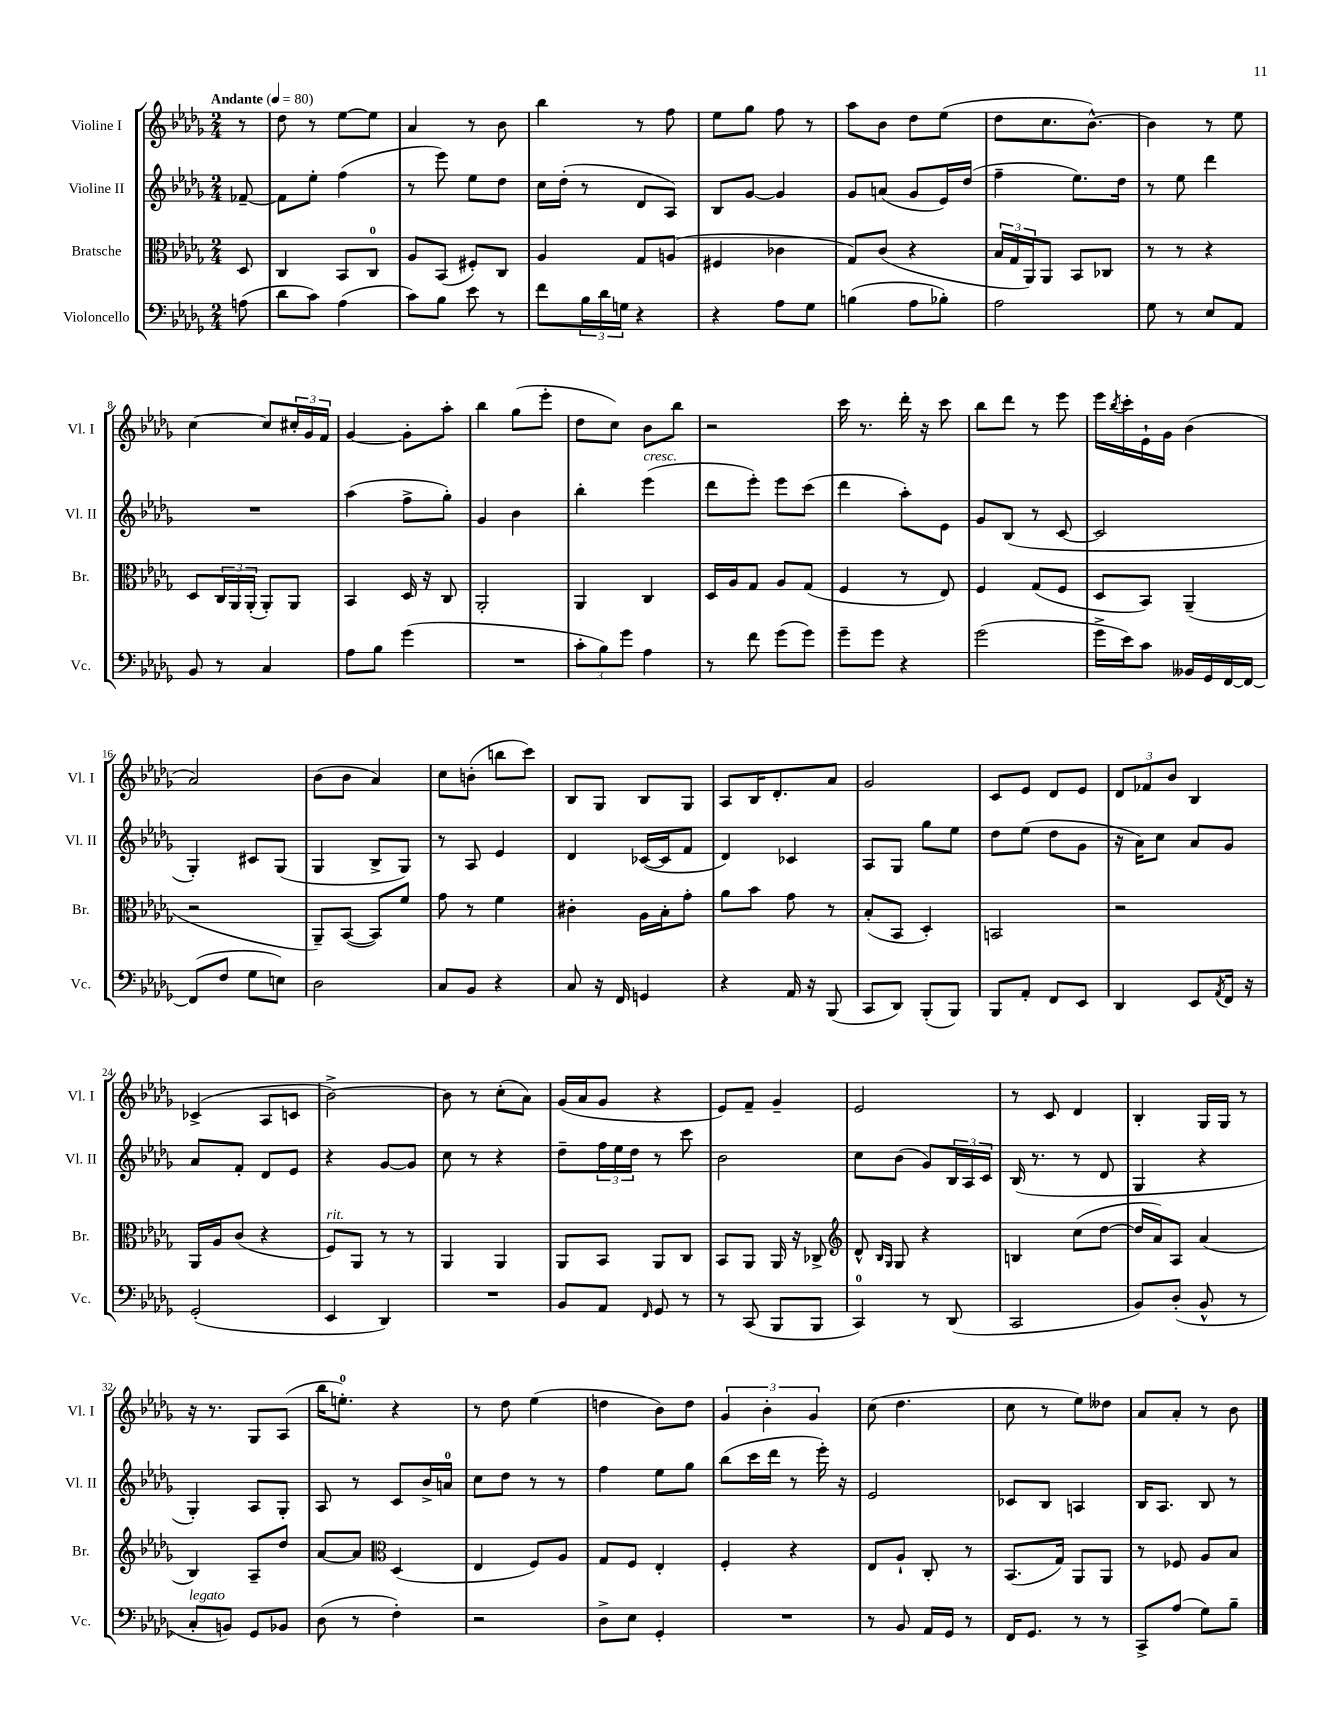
<<
\new StaffGroup <<
\new Staff = "s0" \with { instrumentName = "Violine I" shortInstrumentName = "Vl. I" } {
    \clef treble \key des \major \numericTimeSignature \time 2/4 \partial 8 \tempo "Andante" 4 = 80
    r8 |
    des''8 r8 ees''8~ ees''8 |
    aes'4 r8 bes'8 |
    bes''4 r8 f''8 |
    ees''8 ges''8 f''8 r8 |
    aes''8 bes'8 des''8 ees''8( |
    des''8 c''8. bes'8.~-^) |
    bes'4 r8 ees''8 |
    c''4~ c''8 \tuplet 3/2 { cis''16-. ges'16 f'16 } |
    ges'4~ ges'8-. aes''8-. |
    bes''4 ges''8( ees'''8-. |
    des''8 c''8) bes'8 bes''8 |
    r2 |
    c'''16 r8. des'''16-. r16 c'''8 |
    bes''8 des'''8 r8 ees'''8 |
    ees'''16 \acciaccatura { bes''8 } c'''16-. ees'16-! ges'16 bes'4( |
    aes'2) |
    bes'8( bes'8 aes'4) |
    c''8 b'8-.( b''8 c'''8) |
    bes8 ges8 bes8 ges8 |
    aes8 bes16 des'8.-. aes'8 |
    ges'2 |
    c'8 ees'8 des'8 ees'8 |
    \tuplet 3/2 { des'8 fes'8 bes'8 } bes4 |
    ces'4->( aes8 c'8 |
    bes'2~->) |
    bes'8 r8 c''8-.( aes'8) |
    ges'16( aes'16 ges'8 r4 |
    ees'8) f'8-- ges'4-- |
    ees'2 |
    r8 c'8 des'4 |
    bes4-. ges16 ges16 r8 |
    r16 r8. ges8 aes8( |
    bes''16 e''8.-0-.) r4 |
    r8 des''8 ees''4( |
    d''4 bes'8) d''8 |
    \tuplet 3/2 { ges'4 bes'4-. ges'4 } |
    c''8( des''4. |
    c''8 r8 ees''8) deses''8 |
    aes'8 aes'8-. r8 bes'8 \bar "|." |
}
\new Staff = "s1" \with { instrumentName = "Violine II" shortInstrumentName = "Vl. II" } {
    \clef treble \key des \major \numericTimeSignature \time 2/4 \partial 8
    fes'8~-- |
    fes'8 ees''8-. f''4( |
    r8 ees'''8) ees''8 des''8 |
    c''16 des''16-.( r8 des'8 aes8) |
    bes8 ges'8~ ges'4 |
    ges'8 a'8( ges'8 ees'16) des''16( |
    f''4-- ees''8.) des''16 |
    r8 ees''8 des'''4 |
    R2 |
    aes''4( f''8-> ges''8-.) |
    ges'4 bes'4 |
    bes''4-. ees'''4^\markup { \italic "cresc." }( |
    des'''8 ees'''8-.) ees'''8 c'''8( |
    des'''4 aes''8-.) ees'8 |
    ges'8 bes8( r8 c'8~ |
    c'2 |
    ges4-.) cis'8 ges8( |
    ges4 bes8-> ges8) |
    r8 aes8 ees'4 |
    des'4 ces'16~( ces'16 f'8 |
    des'4) ces'4 |
    aes8 ges8 ges''8 ees''8 |
    des''8 ees''8( des''8 ges'8 |
    r16 aes'16) c''8 aes'8 ges'8 |
    aes'8 f'8-. des'8 ees'8 |
    r4 ges'8~ ges'8 |
    c''8 r8 r4 |
    des''8-- \tuplet 3/2 { f''16 ees''16 des''16 } r8 c'''8 |
    bes'2 |
    c''8 bes'8( ges'8) \tuplet 3/2 { bes16 aes16 c'16 } |
    bes16( r8. r8 des'8 |
    ges4 r4 |
    ges4-.) aes8 ges8-. |
    aes8 r8 c'8 bes'16-> a'16-0 |
    c''8 des''8 r8 r8 |
    f''4 ees''8 ges''8 |
    bes''8( c'''16 des'''16 r8 ees'''16-.) r16 |
    ees'2 |
    ces'8 bes8 a4 |
    bes16 aes8. bes8 r8 \bar "|." |
}
\new Staff = "s2" \with { instrumentName = "Bratsche" shortInstrumentName = "Br." } {
    \clef alto \key des \major \numericTimeSignature \time 2/4 \partial 8
    des8 |
    c4 bes,8 c8-0 |
    aes8 bes,8( fis8-.) c8 |
    aes4 ges8 a8( |
    fis4 ces'4 |
    ges8) c'8( r4 |
    \tuplet 3/2 { bes16 ges16 aes,16) } aes,8 bes,8 ces8 |
    r8 r8 r4 |
    des8 \tuplet 3/2 { c16 aes,16 aes,16-.( } aes,8-.) aes,8 |
    bes,4 des16 r16 c8 |
    aes,2-. |
    aes,4 c4 |
    des16 aes16 ges8 aes8 ges8( |
    f4 r8 ees8) |
    f4 ges8( f8 |
    des8 bes,8) aes,4--( |
    r2 |
    aes,8--) bes,8~( bes,8) f'8 |
    ges'8 r8 f'4 |
    cis'4-. aes16 bes16-. ges'8-. |
    aes'8 bes'8 ges'8 r8 |
    bes8-.( bes,8 des4-.) |
    b,2 |
    r2 |
    aes,16 aes16 c'8( r4 |
    f8^\markup { \italic "rit." }) aes,8 r8 r8 |
    aes,4 aes,4 |
    aes,8 bes,8 aes,8 c8 |
    bes,8 aes,8 aes,16 r16 ces8-> |
    \clef treble des'8-^ \grace { bes16 ges16 } ges8 r4 |
    b4 c''8( des''8~ |
    des''16 aes'16) aes8 aes'4( |
    bes4) aes8-- des''8 |
    aes'8~ aes'8 \clef alto des4( |
    ees4 f8) aes8 |
    ges8 f8 ees4-. |
    f4-. r4 |
    ees8 aes8-! c8-. r8 |
    bes,8.( ges16) aes,8 aes,8 |
    r8 fes8 aes8 bes8 \bar "|." |
}
\new Staff = "s3" \with { instrumentName = "Violoncello" shortInstrumentName = "Vc." } {
    \clef bass \key des \major \numericTimeSignature \time 2/4 \partial 8
    a8( |
    des'8 c'8) aes4( |
    c'8) bes8 ees'8 r8 |
    f'8 \tuplet 3/2 { bes16 des'16 g16 } r4 |
    r4 aes8 ges8 |
    b4( aes8 bes8-.) |
    aes2 |
    ges8 r8 ees8 aes,8 |
    bes,8 r8 c4 |
    aes8 bes8 ges'4( |
    R2 |
    \tuplet 3/2 { c'8-. bes8) ges'8 } aes4 |
    r8 f'8 ges'8( ges'8) |
    ges'8-- ges'8 r4 |
    ges'2( |
    ges'16-> ees'16) c'8 beses,16 ges,16 f,16~ f,16~ |
    f,8( f8 ges8 e8) |
    des2 |
    c8 bes,8 r4 |
    c8 r16 f,16 g,4 |
    r4 aes,16 r16 bes,,8( |
    c,8 des,8) bes,,8-.( bes,,8) |
    bes,,8 aes,8-. f,8 ees,8 |
    des,4 ees,8 \acciaccatura { aes,8 } f,16 r16 |
    ges,2-.( |
    ees,4 des,4) |
    R2 |
    bes,8 aes,8 \grace { f,16 } ges,8 r8 |
    r8 c,8( bes,,8 bes,,8 |
    c,4-0) r8 des,8( |
    c,2 |
    bes,8) des8-.( bes,8-^ r8 |
    c8-.^\markup { \italic "legato" } b,8) ges,8 bes,8 |
    des8( r8 f4-.) |
    r2 |
    des8-> ees8 ges,4-. |
    R2 |
    r8 bes,8 aes,16 ges,16 r8 |
    f,16 ges,8. r8 r8 |
    c,8-> aes8( ges8) bes8-- \bar "|." |
}
>>
>>
